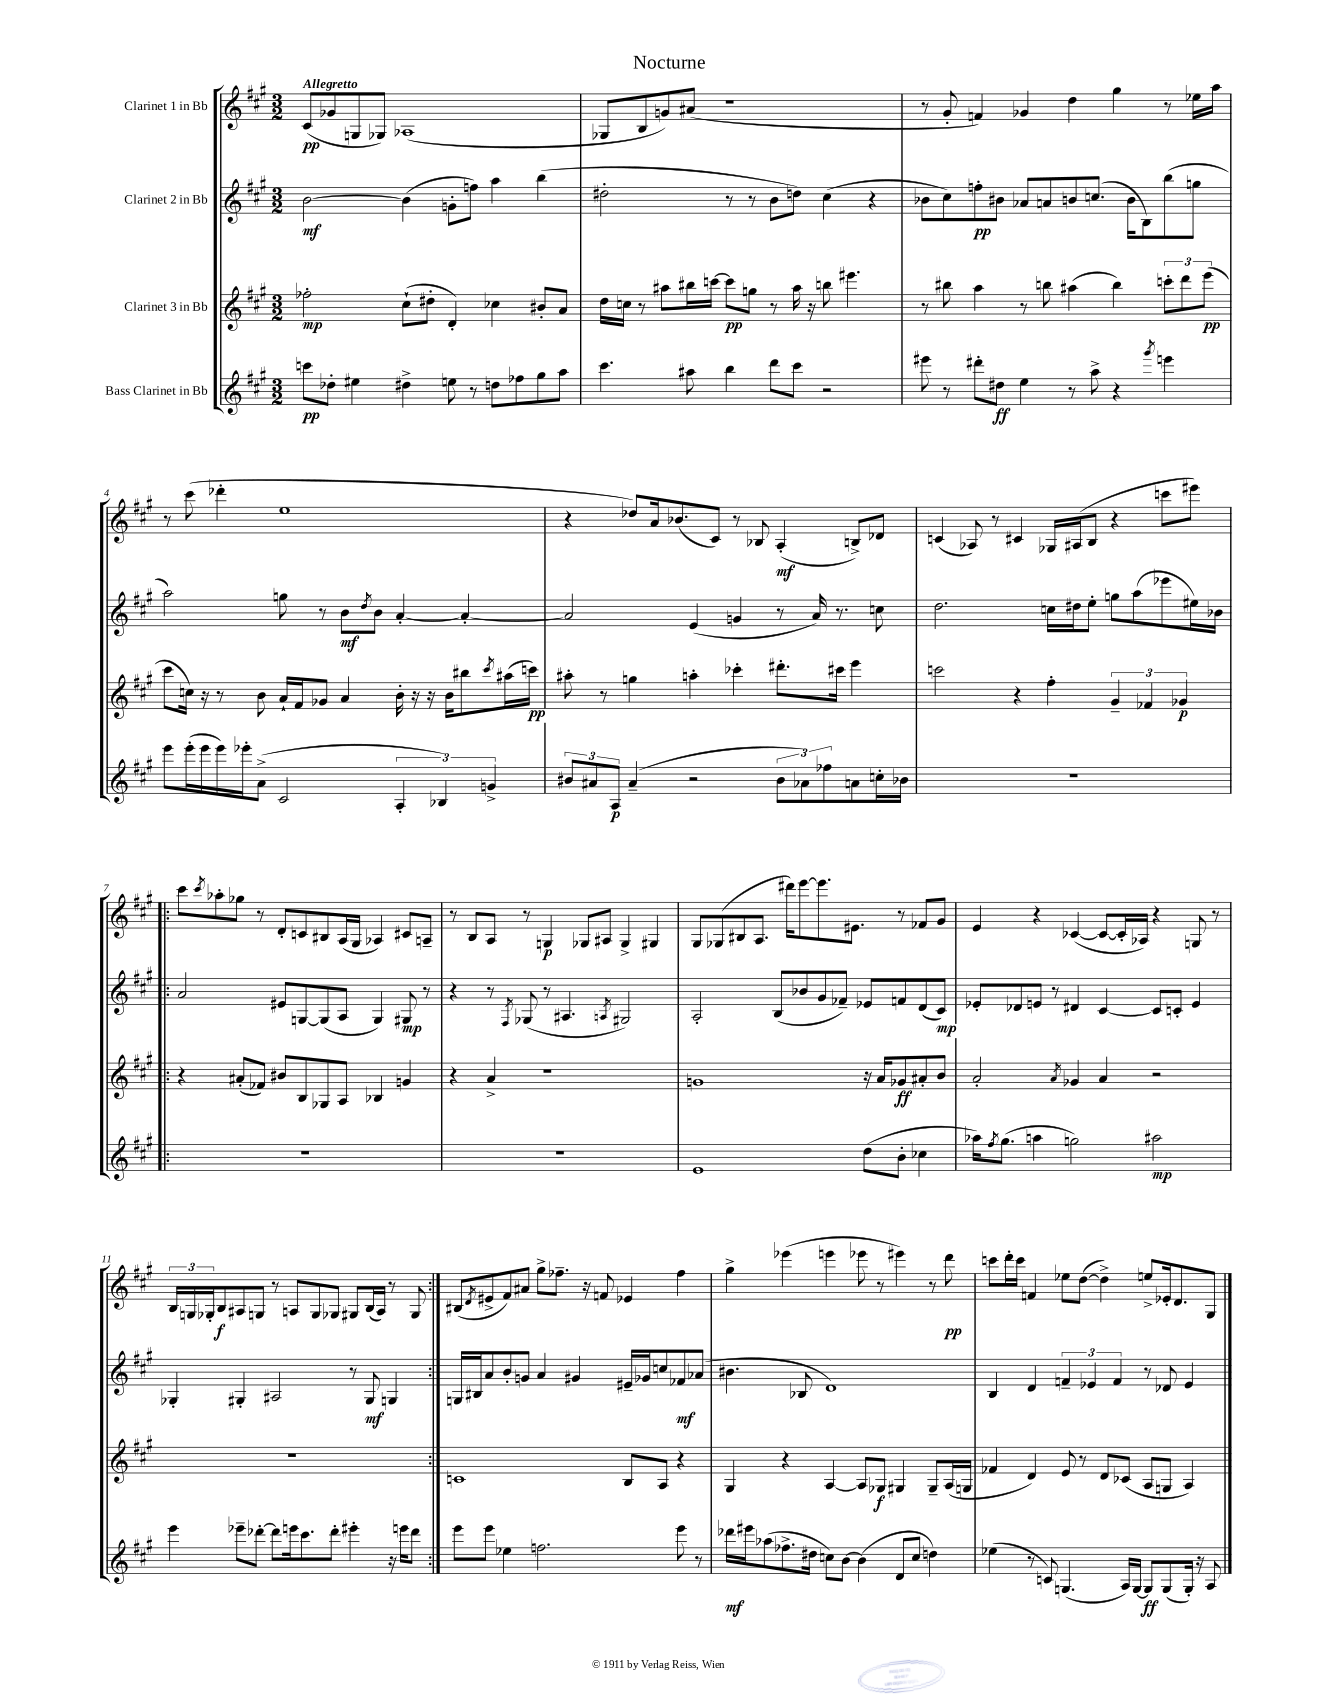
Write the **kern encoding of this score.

**kern	**dynam	**kern	**dynam	**kern	**dynam	**kern	**dynam
*part4	*part4	*part3	*part3	*part2	*part2	*part1	*part1
*staff4	*staff4	*staff3	*staff3	*staff2	*staff2	*staff1	*staff1
*I"Bass Clarinet in Bb	*	*I"Clarinet 3 in Bb	*	*I"Clarinet 2 in Bb	*	*I"Clarinet 1 in Bb	*
*clefG2	*	*clefG2	*	*clefG2	*	*clefG2	*
*k[f#c#g#]	*	*k[f#c#g#]	*	*k[f#c#g#]	*	*k[f#c#g#]	*
*M3/2	*	*M3/2	*	*M3/2	*	*M3/2	*
=1	=1	=1	=1	=1	=1	=1	=1
!	!	!	!	!	!	!LO:TX:a:B:t=Allegretto	!
8cccn\L	pp	2ff-X'\	mp	[2b\	mf	(8c#/L	pp
8dd-X'\J	.	.	.	.	.	8g-X/	.
4ee#X\	.	.	.	.	.	8Gn/	.
.	.	.	.	.	.	8G-X/J)	.
4dd#X^\	.	(8cc#`\L	.	(4b\]	.	(1A-X	.
.	.	8dd#X'\J	.	.	.	.	.
8een\	.	4d'/)	.	8gn'\L	.	.	.
8r	.	.	.	8ffn\J)	.	.	.
8ddn\L	.	4cc-X\	.	4aa\	.	.	.
8ff-X\	.	.	.	.	.	.	.
8gg#\	.	8b#X'/L	.	(4bb\	.	.	.
8aa\J	.	8a/J	.	.	.	.	.
=2	=2	=2	=2	=2	=2	=2	=2
4.ccc#\	.	16dd\LL	.	2dd#X'\	.	8G-X/L	.
.	.	16ccn\JJ	.	.	.	.	.
.	.	8r	.	.	.	8B/	.
.	.	8aa#X\L	.	.	.	8gn/)	.
8aa#X\	.	16bb#X\L	.	.	.	(8a#X/J	.
.	.	[16cccn\JJ	.	.	.	.	.
4bb\	.	8ccc\L]	pp	8r	.	1r	.
.	.	8ggn\J	.	8r	.	.	.
8ddd\L	.	8r	.	8b\L	.	.	.
8ccc#\J	.	16aa#\	.	8ddn\J)	.	.	.
.	.	16r	.	.	.	.	.
2r	.	8bbn\	.	(4cc#\	.	.	.
.	.	4.eee#X\	.	.	.	.	.
.	.	.	.	4r	.	.	.
=3	=3	=3	=3	=3	=3	=3	=3
8eee#X\	.	8r	.	8b-X\L	.	8r	.
8r	.	8bb#X\	.	8cc#\)	.	8g#'/	.
8ddd#X'\L	.	4aa\	.	8ffn'\	pp	4fn/)	.
8dd#X\J	ff	.	.	8b#X\J	.	.	.
4ee\	.	8r	.	8a-X/L	.	4g-X/	.
.	.	8bbn\	.	8an/	.	.	.
8r	.	(4aa#X\	.	8bn/	.	4dd\	.
8aa^\	.	.	.	(8.ccn/J	.	.	.
4r	.	4bb\)	.	.	.	4gg#\	.
.	.	.	.	16b\KL	.	.	.
.	.	.	.	8B\)	.	.	.
8qggg#/	.	.	.	.	.	.	.
4eeen\	.	12cccn'\L	.	(8bb\	.	8r	.
.	.	12ddd\	.	.	.	.	.
.	.	.	.	8ggn\J	.	16ee-X\LL	.
.	.	(12eee\J	pp	.	.	.	.
.	.	.	.	.	.	16aa\JJ	.
!!LO:LB:g=z
=4	=4	=4	=4	=4	=4	=4	=4
8eee\L	.	8ccc#\L	.	2aa\)	.	8r	.
(16eee'\L	.	16ccn\Jk)	.	.	.	(8ccc#\	.
16eee\	.	16r	.	.	.	.	.
16eee\)	.	8r	.	.	.	4ddd-X'\	.
16eee-X'\J	.	.	.	.	.	.	.
(8a^\J	.	8b\	.	.	.	.	.
2c#/	.	16a`/LL	.	8ggn\	.	1ee	.
.	.	16f#/J	.	.	.	.	.
.	.	8g-X/J	.	8r	.	.	.
.	.	4a/	.	8b\L	mf	.	.
.	.	.	.	8qdd/	.	.	.
.	.	.	.	8b\J	.	.	.
6A'/	.	16b'\	.	[4a'/	.	.	.
.	.	16r	.	.	.	.	.
.	.	16r	.	.	.	.	.
6B-X/)	.	.	.	.	.	.	.
.	.	16b\KL	.	.	.	.	.
.	.	8bb#X\	.	4a'/_	.	.	.
6gn^/	.	.	.	.	.	.	.
.	.	8qccc#/	.	.	.	.	.
.	.	(16aa#X\L	.	.	.	.	.
.	.	16cccn\JJ)	pp	.	.	.	.
=5	=5	=5	=5	=5	=5	=5	=5
12b#X/L	.	8aa#X'\	.	2a/]	.	4r	.
12a#X/	.	.	.	.	.	.	.
.	.	8r	.	.	.	.	.
12A/J	p	.	.	.	.	.	.
(4a#~/	.	4ggn\	.	.	.	8dd-X/L)	.
.	.	.	.	.	.	16a/k	.
.	.	.	.	.	.	(8.b-X/	.
2r	.	4aan'\	.	(4e/	.	.	.
.	.	.	.	.	.	8c#/J)	.
.	.	4ccc-X'\	.	4gn/	.	8r	.
.	.	.	.	.	.	8B-X/	.
12b#\L	.	8.ddd#X'\L	.	8r	.	(4A'/	mf
12a-X\)	.	.	.	.	.	.	.
.	.	.	.	16a/)	.	.	.
12ff-X\	.	.	.	.	.	.	.
.	.	16ccc#X\Jk	.	8.r	.	.	.
8an\	.	4eee\	.	.	.	8Bn^/L)	.
16ccn'\L	.	.	.	8ccn\	.	8d-X/J	.
16b-X\JJ	.	.	.	.	.	.	.
=6	=6	=6	=6	=6	=6	=6	=6
1.r	.	2cccn\	.	2.dd\	.	(4cn/	.
.	.	.	.	.	.	8A-X/)	.
.	.	.	.	.	.	8r	.
.	.	4r	.	.	.	4c#X/	.
.	.	4ff#'\	.	16ccn\LL	.	16G-X/LL	.
.	.	.	.	16dd#X\J	.	(16A#X/J	.
.	.	.	.	8ee'\J	.	8B/J	.
.	.	6g#~/	.	8ggn\L	.	4r	.
.	.	.	.	(8aa\	.	.	.
.	.	6f-X/	.	.	.	.	.
.	.	.	.	8eee-X\	.	8cccn\L	.
.	.	6g-X/	p	.	.	.	.
.	.	.	.	16ee#X\L)	.	8eee#X\J)	.
.	.	.	.	16b-X\JJ	.	.	.
!!LO:LB:g=z
=7!|:	=7!|:	=7!|:	=7!|:	=7!|:	=7!|:	=7!|:	=7!|:
1.r	.	4r	.	2a/	.	8ccc#\L	.
.	.	.	.	.	.	8qccc#/	.
.	.	.	.	.	.	8aa-X'\	.
.	.	(8a#X'/L	.	.	.	8gg-X\J	.
.	.	8f-X/J)	.	.	.	8r	.
.	.	8b#X/L	.	8e#X/L	.	8d'/L	.
.	.	8B/	.	[8Gn/	.	8cn/	.
.	.	8G-X/	.	(8G/]	.	8B#X/	.
.	.	8A/J	.	8A/J	.	(16A/L	.
.	.	.	.	.	.	16G#/JJ	.
.	.	4B-X/	.	4G/)	.	4A-X/)	.
.	.	4gn/	.	8G#X/	mp	8c#X/L	.
.	.	.	.	8r	.	8An~/J	.
=8	=8	=8	=8	=8	=8	=8	=8
1.r	.	4r	.	4r	.	8r	.
.	.	.	.	.	.	8B/L	.
.	.	4a^/	.	8r	.	8A/J	.
.	.	.	.	8qF#/	.	.	.
.	.	.	.	(8G-X/	.	8r	.
.	.	1r	.	8r	.	4Gn/	p
.	.	.	.	4.A#X/	.	.	.
.	.	.	.	.	.	8G-X/L	.
.	.	.	.	.	.	8A#X/J	.
.	.	.	.	8qAn/	.	.	.
.	.	.	.	2G#X/)	.	4G-^/	.
.	.	.	.	.	.	4G#X/	.
=9	=9	=9	=9	=9	=9	=9	=9
1e	.	1gn	.	2A'/	.	8G#/L	.
.	.	.	.	.	.	(8G-X/	.
.	.	.	.	.	.	8B#X/	.
.	.	.	.	.	.	8.A/J	.
.	.	.	.	(8B/L	.	.	.
.	.	.	.	.	.	16ddd#X\KL)	.
.	.	.	.	8b-X/	.	[8eee\	.
.	.	.	.	8g#/	.	8.eee\]	.
.	.	.	.	8f-X~/J)	.	.	.
.	.	.	.	.	.	8.e#X\J	.
(8dd\L	.	16r	.	8e-X/L	.	.	.
.	.	16a/KL	.	.	.	.	.
8b'\J	.	8g-X/	ff	8fn/	.	8r	.
4cc-X\	.	8a#X'/	.	(8d/	.	8f-X/L	.
.	.	8b/J	.	8c#/J)	mp	8g#/J	.
=10	=10	=10	=10	=10	=10	=10	=10
16aa-X\KL)	.	2a'/	.	8e-X'/L	.	4e/	.
8qff#/	.	.	.	.	.	.	.
(8.gg#\J	.	.	.	.	.	.	.
.	.	.	.	8d-X/	.	.	.
4aan\	.	.	.	8en/J	.	4r	.
.	.	.	.	8r	.	.	.
.	.	8qa/	.	.	.	.	.
2ggn\)	.	4g-X/	.	4d#X/	.	([4c-X/	.
.	.	4a/	.	[4c#/	.	8c-/L_	.
.	.	.	.	.	.	16c-'/L]	.
.	.	.	.	.	.	16A-X/JJ)	.
2aa#X\	mp	2r	.	8c#/L]	.	4r	.
.	.	.	.	8cn'/J	.	.	.
.	.	.	.	4e/	.	8Gn/	.
.	.	.	.	.	.	8r	.
!!LO:LB:g=z
=11	=11	=11	=11	=11	=11	=11	=11
4eee\	.	1.r	.	4G-X'/	.	24B/LL	.
.	.	.	.	.	.	24Gn/	.
.	.	.	.	.	.	24G-X'/J	.
.	.	.	.	.	.	8B/	f
8eee-X~\L	.	.	.	4G#X'/	.	8A#X/	.
[8ddd-X'\J	.	.	.	.	.	8Gn/J	.
8ddd-\L]	.	.	.	2A#X/	.	8r	.
16eeen\k	.	.	.	.	.	8An/L	.
8.ccc#\	.	.	.	.	.	.	.
.	.	.	.	.	.	8G/	.
8ddd-'\J	.	.	.	.	.	8G-X/J	.
4eee#X'\	.	.	.	8r	.	8G#X/L	.
.	.	.	.	8G#/	mf	(16B/L	.
.	.	.	.	.	.	16A/JJ)	.
16r	.	.	.	4Gn/	.	8r	.
16eeen\KL	.	.	.	.	.	.	.
8ddd-\J	.	.	.	.	.	8G#/	.
=12:|!	=12:|!	=12:|!	=12:|!	=12:|!	=12:|!	=12:|!	=12:|!
8eee\L	.	1cn	.	16Gn/LL	.	(8B#X/L	.
.	.	.	.	16B#X/J	.	.	.
.	.	.	.	.	.	8qd/	.
8eee\J	.	.	.	8a/	.	8e#X^/	.
4ee-X\	.	.	.	8b'/	.	8f#/)	.
.	.	.	.	8gn/J	.	8a#X/J	.
2.ffn\	.	.	.	4a/	.	8gg#^\L	.
.	.	.	.	.	.	8.ff-X~\J	.
.	.	.	.	4g#X/	.	.	.
.	.	.	.	.	.	16r	.
.	.	.	.	.	.	8fn/	.
.	.	8B/L	.	16e#X~/LL	.	4e-X/	.
.	.	.	.	16g-X/J	.	.	.
.	.	8A/J	.	8ccn/	.	.	.
8eee\	.	4r	.	8f-X/	mf	4ff-\	.
8r	.	.	.	(8a-X/J	.	.	.
=13	=13	=13	=13	=13	=13	=13	=13
16ddd-X\LL	mf	4G#/	.	4.b#X\	.	4gg#^\	.
16eee#X\J	.	.	.	.	.	.	.
(8aa-X\	.	.	.	.	.	.	.
8.ff-X^\	.	4r	.	.	.	(4eee-X\	.
.	.	.	.	8B-X/	.	.	.
16dd#X\Jk	.	.	.	.	.	.	.
8ccn\L)	.	[4A/	.	1d)	.	4eeen\	.
[8b\J	.	.	.	.	.	.	.
(4b\]	.	8A/L]	.	.	.	8eee-X\	.
.	.	8G-X/J	f	.	.	8r	.
8d/L	.	4G#X/	.	.	.	4eee#X\)	.
8cc/J	.	.	.	.	.	.	.
4ddn\)	.	8G#~/L	.	.	.	8r	.
.	.	(16A/L	.	.	.	8ddd\	pp
.	.	16Gn/JJ	.	.	.	.	.
=14	=14	=14	=14	=14	=14	=14	=14
(4ee-X\	.	4f-X/	.	4B/	.	8cccn\L	.
.	.	.	.	.	.	16ddd'\L	.
.	.	.	.	.	.	16ccc\JJ	.
8r	.	4d/)	.	4d/	.	4fn/	.
8cn/)	.	.	.	.	.	.	.
(4.Gn/	.	8e/	.	6fn~/	.	8ee-X\L	.
.	.	8r	.	.	.	([8dd\J	.
.	.	.	.	6e-X/	.	.	.
.	.	8d/L	.	.	.	4dd^\])	.
.	.	.	.	6f/	.	.	.
16A/LL)	.	(8c-X/J	.	.	.	.	.
[16G/JJ	.	.	.	.	.	.	.
8G/L]	ff	8A/L	.	8r	.	8een^/L	.
(8G/	.	8Gn/J	.	8d-X/	.	16e-X'/k	.
.	.	.	.	.	.	8.d/	.
16G'/Jk)	.	4A/)	.	4e-/	.	.	.
16r	.	.	.	.	.	.	.
8A/	.	.	.	.	.	8G#/J	.
==	==	==	==	==	==	==	==
*-	*-	*-	*-	*-	*-	*-	*-
